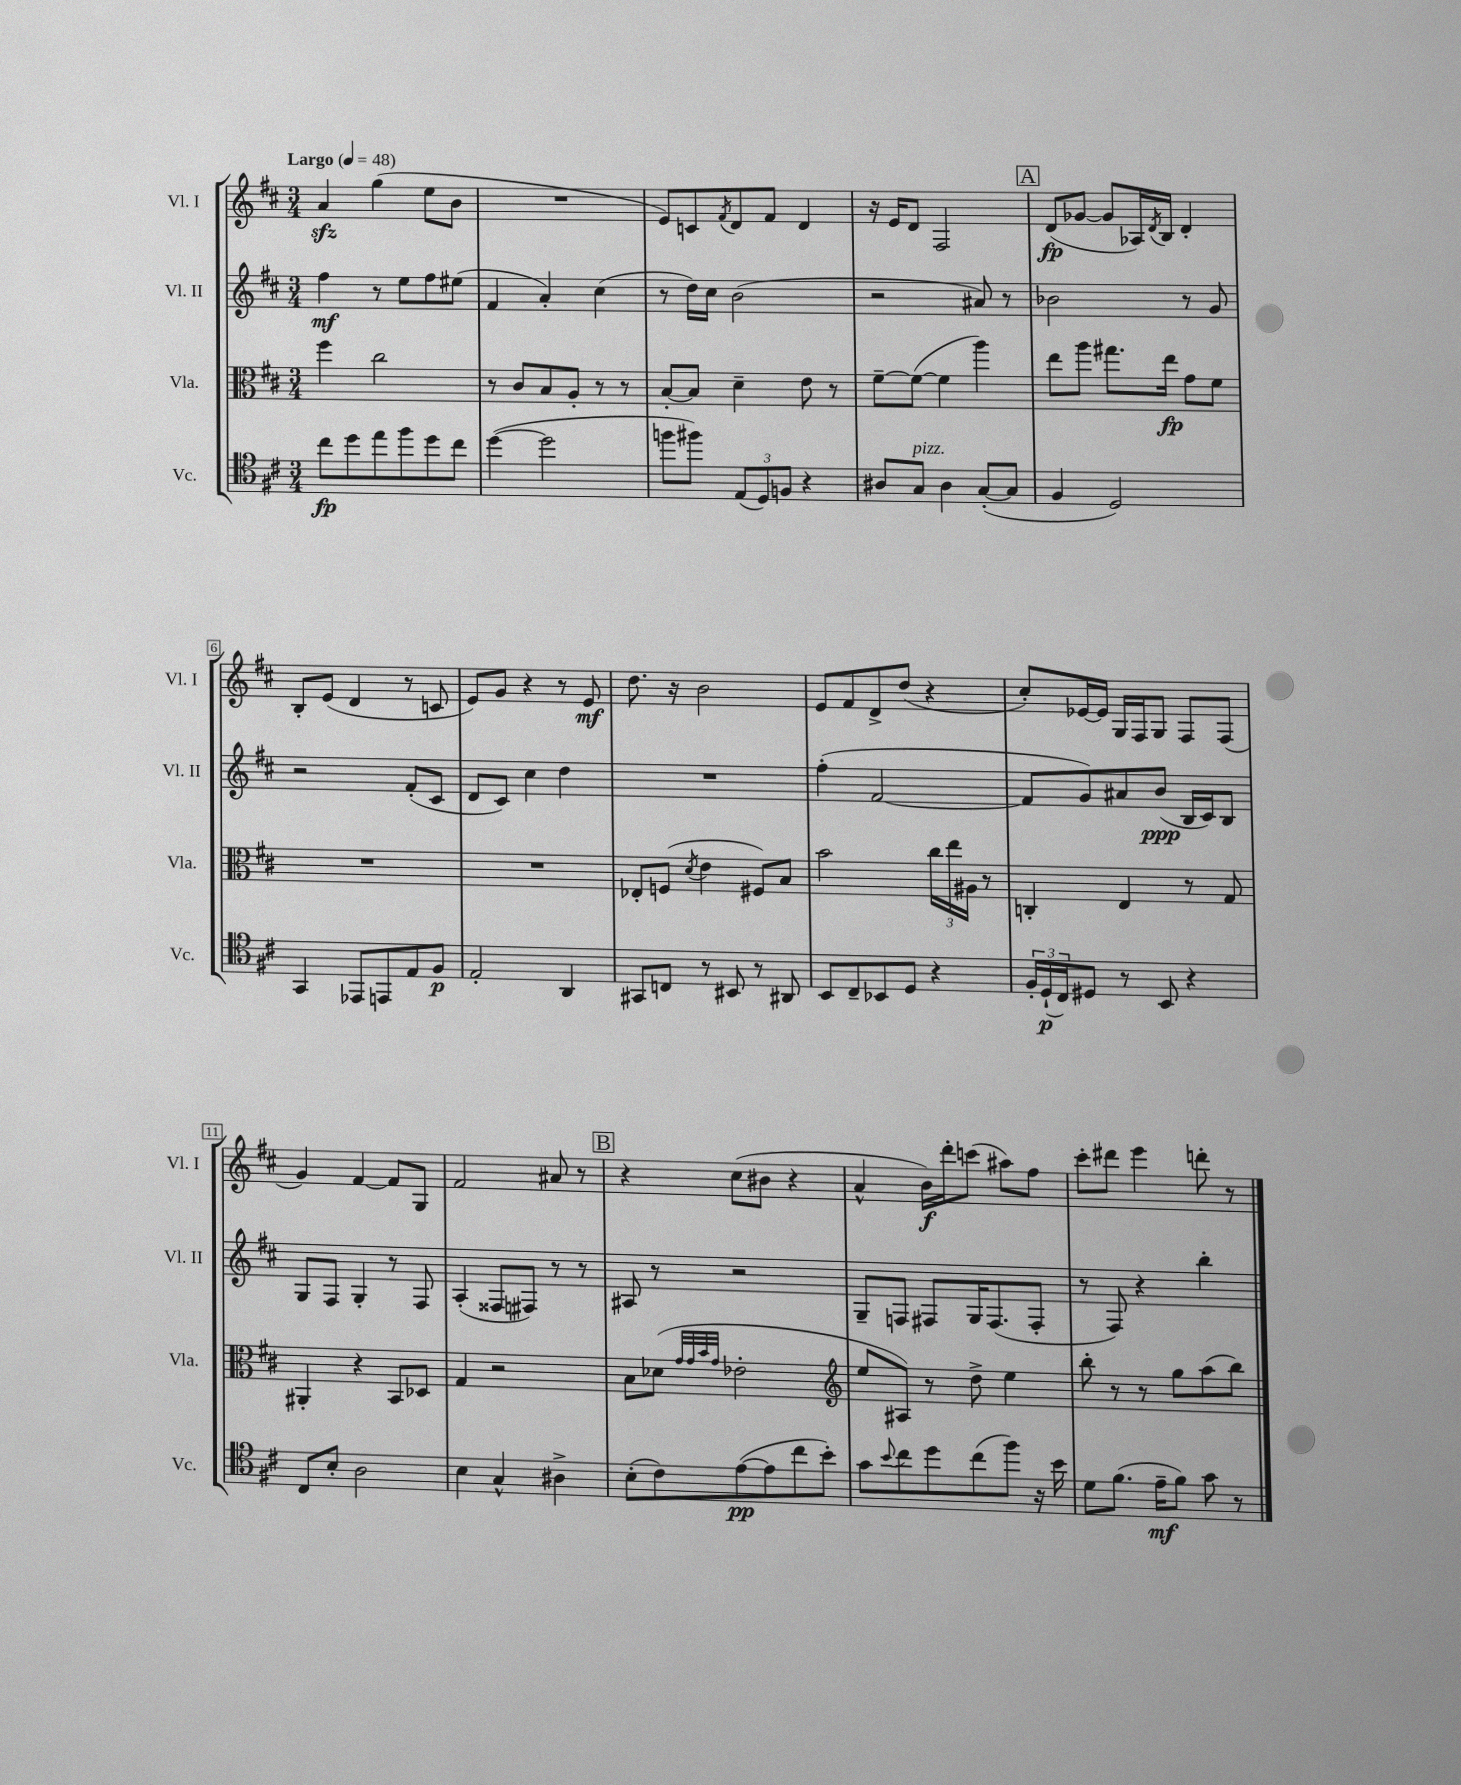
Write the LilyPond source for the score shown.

<<
\new StaffGroup <<
\new Staff = "s0" \with { instrumentName = "Vl. I" shortInstrumentName = "Vl. I" } {
    \clef treble \key d \major \numericTimeSignature \time 3/4 \tempo "Largo" 4 = 48
    a'4\sfz g''4( e''8 b'8 |
    R2. |
    e'8) c'8 \acciaccatura { fis'8 } d'8 fis'8 d'4 |
    r16 e'16 d'8 fis2 |
    \mark \markup { \box "A" } d'8\fp( ges'8~ ges'8 aes16) \acciaccatura { d'8 } b16 d'4-. |
    b8-. e'8( d'4 r8 c'8 |
    e'8) g'8 r4 r8 e'8\mf |
    d''8. r16 b'2 |
    e'8 fis'8 d'8-> d''8( r4 |
    cis''8-.) ees'16~ ees'16 g16 fis16 g8 fis8 fis8( |
    g'4) fis'4~ fis'8 g8 |
    fis'2 ais'8 r8 |
    \mark \markup { \box "B" } r4 cis''8( bis'8 r4 |
    a'4-^ b'16\f) d'''16-. c'''8( ais''8) fis''8 |
    cis'''8-. dis'''8 e'''4 d'''8-. r8 \bar "|." |
}
\new Staff = "s1" \with { instrumentName = "Vl. II" shortInstrumentName = "Vl. II" } {
    \clef treble \key d \major \numericTimeSignature \time 3/4
    fis''4\mf r8 e''8 fis''8 eis''8( |
    fis'4 a'4-.) cis''4( |
    r8 d''16) cis''16 b'2( |
    r2 ais'8) r8 |
    \mark \markup { \box "A" } bes'2 r8 g'8 |
    r2 fis'8-.( cis'8 |
    d'8 cis'8) cis''4 d''4 |
    R2. |
    fis''4-.( fis'2~ |
    fis'8 g'8) ais'8 b'8\ppp( b16 cis'16) b8 |
    g8 fis8 g4-. r8 fis8 |
    a4-.( fisis8 fis8) r8 r8 |
    \mark \markup { \box "B" } ais8 r8 r2 |
    g8-- f8 fis8 g16 fis8.( fis8-. |
    r8 fis8) r4 b''4-. \bar "|." |
}
\new Staff = "s2" \with { instrumentName = "Vla." shortInstrumentName = "Vla." } {
    \clef alto \key d \major \numericTimeSignature \time 3/4
    fis''4 cis''2 |
    r8 cis'8 b8 a8-. r8 r8 |
    b8~-. b8 d'4-- e'8 r8 |
    fis'8~-- fis'8~( fis'4 a''4) |
    \mark \markup { \box "A" } e''8 a''8 gis''8. e''16\fp g'8 fis'8 |
    R2. |
    R2. |
    ees8-. f8( \acciaccatura { d'8 } e'4 fis8) b8 |
    b'2 \tuplet 3/2 { cis''16 e''16 ais16 } r8 |
    c4-. e4 r8 g8 |
    ais,4-. r4 b,8 des8 |
    g4 r2 |
    \mark \markup { \box "B" } b8 des'8( \grace { g'32 g'32 b'32 g'32 } ees'2-. |
    \clef treble e''8 ais8) r8 d''8-> e''4 |
    b''8-. r8 r8 g''8 a''8( b''8) \bar "|." |
}
\new Staff = "s3" \with { instrumentName = "Vc." shortInstrumentName = "Vc." } {
    \clef tenor \key d \major \numericTimeSignature \time 3/4
    cis''8\fp d''8 e''8 fis''8 d''8 cis''8 |
    d''4~( d''2 |
    f''8 fis''8) \tuplet 3/2 { e8( d8) f8 } r4 |
    ais8 g8^\markup { \italic "pizz." } ais4 g8~-.( g8 |
    \mark \markup { \box "A" } fis4 d2) |
    g,4 ees,8 e,8 e8 fis8\p |
    e2-. a,4 |
    gis,8 c8 r8 bis,8 r8 ais,8 |
    b,8 cis8-- bes,8 d8 r4 |
    \tuplet 3/2 { fis16-. d16-!\p( cis16) } dis8 r8 b,8 r4 |
    cis8 b8-. a2 |
    b4 g4-^ ais4-> |
    \mark \markup { \box "B" } b8-.( cis'8) e'8~\pp( e'8 cis''8 b'8-.) |
    g'8 \appoggiatura { b'8 } cis''8 d''8 cis''8( fis''8) r16 b'16 |
    d'8 fis'8.( e'16--\mf fis'8) g'8 r8 \bar "|." |
}
>>
>>
\layout { \context { \Score \override BarNumber.stencil = #(make-stencil-boxer 0.1 0.3 ly:text-interface::print) } }
